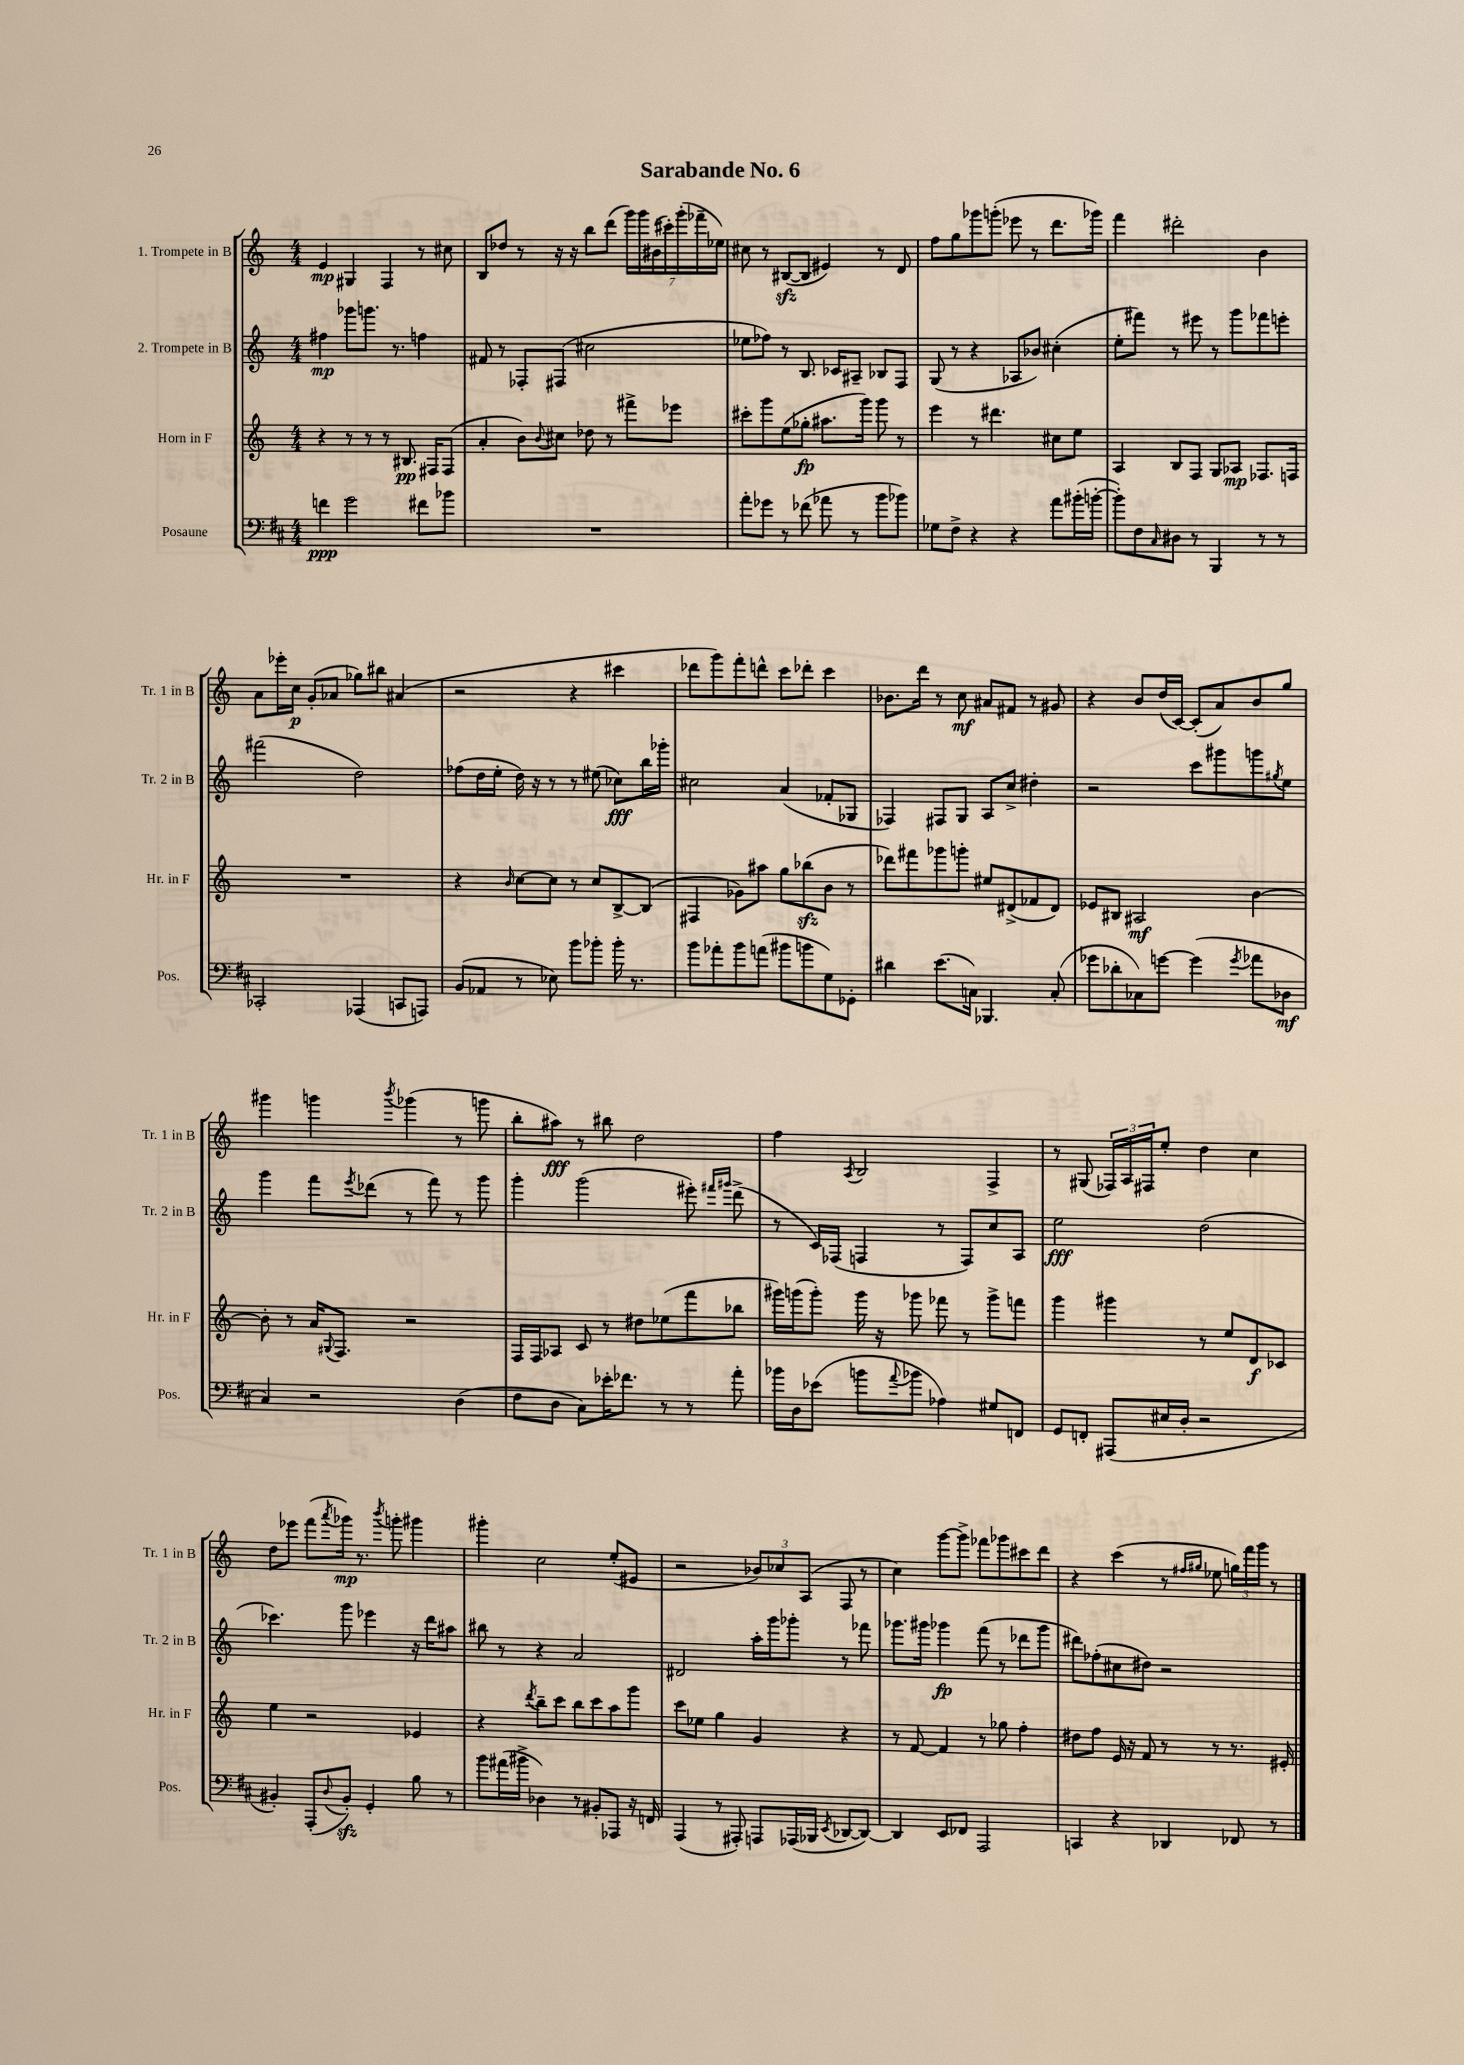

**kern	**dynam	**kern	**dynam	**kern	**dynam	**kern	**dynam
*part4	*part4	*part3	*part3	*part2	*part2	*part1	*part1
*staff4	*staff4	*staff3	*staff3	*staff2	*staff2	*staff1	*staff1
*I"Posaune	*	*I"Horn in F	*	*I"2. Trompete in B	*	*I"1. Trompete in B	*
*I'Pos.	*	*I'Hr. in F	*	*I'Tr. 2 in B	*	*I'Tr. 1 in B	*
*clefF4	*	*clefG2	*	*clefG2	*	*clefG2	*
*k[f#c#]	*	*k[]	*	*k[]	*	*k[]	*
*M4/4	*	*M4/4	*	*M4/4	*	*M4/4	*
=1	=1	=1	=1	=1	=1	=1	=1
4fn\	ppp	4r	.	4ff#X\	mp	4e/	mp
2g\	.	8r	.	8ggg-X\L	.	4G#X/	.
.	.	8r	.	8.gggn\J	.	.	.
.	.	8r	.	.	.	4F/	.
.	.	.	.	8.r	.	.	.
.	.	8.B#X/	pp	.	.	.	.
8f#X\L	.	.	.	4ffn\	.	8r	.
.	.	16F#X/KL	.	.	.	.	.
8b-X\J	.	(8F#/J	.	.	.	8cc#X\	.
=2	=2	=2	=2	=2	=2	=2	=2
1r	.	4a'/	.	8f#X/	.	8B/L	.
.	.	.	.	8r	.	8dd-X/J	.
.	.	8b\L)	.	8F-X'/L	.	8r	.
.	.	8qqb/	.	.	.	.	.
.	.	8cc#X\J	.	(8F#X/J	.	16r	.
.	.	.	.	.	.	16r	.
.	.	8dd-X\	.	2cc#X\	.	8bb\L	.
.	.	8r	.	.	.	(8ddd\J	.
.	.	8fff#X^\L	.	.	.	28ggg\LL)	.
.	.	.	.	.	.	28ggg\	.
.	.	.	.	.	.	(28b#X\	.
.	.	.	.	.	.	28ccc#X'\)	.
.	.	8eee-X\J	.	.	.	.	.
.	.	.	.	.	.	(28ggg'\	.
.	.	.	.	.	.	28fff-X~\	.
.	.	.	.	.	.	28ee-X\JJ)	.
=3	=3	=3	=3	=3	=3	=3	=3
8a'\L	.	8ccc#X'\L	.	8ee-X\L	.	8cc#X\	.
8g-X\J	.	8ggg\	.	8ff-X\J)	.	8r	.
8r	.	(8ee\	.	8r	.	([8B#Xzz/L	.
(8f-X\	.	8gg-X'\J	fp	8.B/	.	8B#/J]	.
8a-X\	.	8.aa#X\L	.	.	.	4e#X/)	.
.	.	.	.	16c-X/KL	.	.	.
8r	.	.	.	8A#X~/J	.	.	.
.	.	16ggg\Jk)	.	.	.	.	.
8b\L	.	8ggg\	.	8B-X/L	.	8r	.
8b-X\J)	.	8r	.	8F/J	.	8d/	.
=4	=4	=4	=4	=4	=4	=4	=4
8G-X\L	.	4eee\	.	(8G/	.	8ff\L	.
8F#^\J	.	.	.	8r	.	8gg\	.
4r	.	8r	.	4r	.	8ggg-X\	.
.	.	4.ddd#X\	.	.	.	(8gggn'\J	.
4r	.	.	.	8A-X/L	.	8eee-X\	.
.	.	.	.	8b-X/J)	.	8r	.
8a\L	.	8cc#X\L	.	(4cc#X'\	.	8.ddd\L	.
(16b#X'\L	.	8ee\J	.	.	.	.	.
[16bn'\JJ	.	.	.	.	.	16ggg-X\Jk)	.
=5	=5	=5	=5	=5	=5	=5	=5
8b'\L])	.	4A/	.	8ee'\L	.	4fff\	.
8F#\	.	.	.	8fff#X\J)	.	.	.
16qqC#/	.	.	.	.	.	.	.
8D#X\J	.	8B/L	.	8r	.	2ddd#X'\	.
8r	.	8F/J	.	8eee#X\	.	.	.
4BBB/	.	8G/L	.	8r	.	.	.
.	.	8A-X/J	mp	8ggg\L	.	.	.
8r	.	8.F-X/L	.	8fff-X\	.	4b\	.
8r	.	.	.	8eeen'\J	.	.	.
.	.	16Fn/Jk	.	.	.	.	.
!!LO:LB:g=z
=6	=6	=6	=6	=6	=6	=6	=6
2CC-X'/	.	1r	.	(2fff#X\	.	8a\L	.
.	.	.	.	.	.	16eee-X'\L	.
.	.	.	.	.	.	16cc\JJ	p
.	.	.	.	.	.	(8g'/L	.
.	.	.	.	.	.	8a-X/J	.
(4AAA-X/	.	.	.	2dd\)	.	8gg-X\L)	.
.	.	.	.	.	.	8bb#X\J	.
8CCn/L	.	.	.	.	.	(4a#X/	.
8AAAn/J)	.	.	.	.	.	.	.
=7	=7	=7	=7	=7	=7	=7	=7
(8BB/L	.	4r	.	(8ff-X\L	.	2r	.
8AA-X/J	.	.	.	16dd\L	.	.	.
.	.	.	.	16ee'\JJ	.	.	.
.	.	16qqb/	.	.	.	.	.
8r	.	[8cc\L	.	16dd\)	.	.	.
.	.	.	.	16r	.	.	.
8E-X\)	.	8cc\J]	.	8r	.	.	.
8b\L	.	8r	.	8r	.	4r	.
8b-X'\J	.	8cc/L	.	(8ee#X\	.	.	.
16b-'\	.	[8B^/	.	8cc-X\L)	fff	4ccc#X\	.
8.r	.	.	.	.	.	.	.
.	.	(8B/J]	.	16bb\L	.	.	.
.	.	.	.	16ggg-X'\JJ	.	.	.
=8	=8	=8	=8	=8	=8	=8	=8
8b\L	.	4F#X/	.	2cc#X\	.	8ddd-X\L	.
8a-X'\	.	.	.	.	.	8ggg\)	.
8b\	.	8g-X\L)	.	.	.	8fff'\	.
(8an\J	.	8aa#X\J	.	.	.	8dddn^^\J	.
8b#X\L	.	8gg\L	.	(4a/	.	8ccc\L	.
8bn\	.	(8bb-Xzz\	.	.	.	8ddd-X'\J	.
8G\)	.	8b\J	.	8f-X'/L	.	4ccc\	.
8GG-X'\J	.	8r	.	8G-X/J	.	.	.
=9	=9	=9	=9	=9	=9	=9	=9
4d#X\	.	8ddd-X\L)	.	4F-X/)	.	8.b-X\L	.
.	.	8fff#X\	.	.	.	.	.
.	.	.	.	.	.	16ddd\Jk	.
(8.e\L	.	8ggg-X\	.	8F#X/L	.	8r	.
.	.	8gggn'\J	.	8G/J	.	8cc\	mf
16Cn\Jk)	.	.	.	.	.	.	.
4.BBB-X/	.	8ee#X/L	.	8A/L	.	8a#X/L	.
.	.	(8d#X^/	.	8cc^/J	.	8f#X/J	.
.	.	8f-X/	.	4dd#X'\	.	8r	.
(8C'/	.	8d#/J)	.	.	.	8g#X/	.
=10	=10	=10	=10	=10	=10	=10	=10
8g-X\L	.	8e-X/L	.	2r	.	4r	.
8d-X'\	.	8B#X/J	.	.	.	.	.
8C-X\)	.	2A#X/	mf	.	.	8b/L	.
[8gn\J	.	.	.	.	.	(16dd/L	.
.	.	.	.	.	.	[16c/JJ)	.
(4g\]	.	.	.	8ccc\L	.	(8c'/L]	.
.	.	.	.	8ggg#X\	.	8a/)	.
8qg/	.	.	.	.	.	.	.
8a-X\L	.	[4b\	.	8gggn\	.	8b/	.
.	.	.	.	8qgg#X/	.	.	.
8D-X\J	mf	.	.	8ee\J	.	8gg/J	.
!!LO:LB:g=z
=11	=11	=11	=11	=11	=11	=11	=11
4C#/)	.	8b'\]	.	4ggg\	.	4ggg#X\	.
.	.	8r	.	.	.	.	.
2r	.	16a/KL	.	8fff\L	.	4gggn\	.
.	.	8qqG#X/	.	.	.	.	.
.	.	8.F/J	.	.	.	.	.
.	.	.	.	8qeee/	.	.	.
.	.	.	.	(8ddd-X\J	.	.	.
.	.	.	.	.	.	8qbbb/	.
.	.	2r	.	8r	.	(4ggg-X\	.
.	.	.	.	8fff\)	.	.	.
(4D\	.	.	.	8r	.	8r	.
.	.	.	.	8ggg\	.	8gggn\	.
=12	=12	=12	=12	=12	=12	=12	=12
8F#\L	.	16F/LL	.	4ggg'\	.	8bb'\L	.
.	.	16F/J	.	.	.	.	.
8D\J	.	8A-X/J	.	.	.	8aa#X\J)	fff
8C#\L)	.	8c/	.	(2ggg\	.	8r	.
16e-X'\K	.	8r	.	.	.	8bb#X\	.
8.f-X\J	.	.	.	.	.	.	.
.	.	8dd#X\L	.	.	.	2dd\	.
8r	.	(8ee-X\	.	.	.	.	.
8r	.	8fff\	.	8eee#X'\)	.	.	.
.	.	.	.	16qqfff#X/LL	.	.	.
.	.	.	.	16qqggg#X/JJ	.	.	.
8a'\	.	8bb-X\J	.	(8ddd^\	.	.	.
=13	=13	=13	=13	=13	=13	=13	=13
16b-X\LL	.	16ggg#X\LL)	.	8r	.	4ff\	.
16D\J	.	(16gggn\J	.	.	.	.	.
(8e-X\J	.	8ggg'\J)	.	16c/LL)	.	.	.
.	.	.	.	(16F-X/JJ	.	.	.
.	.	.	.	.	.	8qA/	.
8bn\L	.	16ggg\	.	4Fn/	.	2B/	.
.	.	16r	.	.	.	.	.
8qqa/	.	.	.	.	.	.	.
8b-X\J	.	8ggg-X\	.	.	.	.	.
4A-X\)	.	8fff-X\	.	8r	.	.	.
.	.	8r	.	8F/L)	.	.	.
8G#X/L	.	8ggg-^\L	.	8cc/	.	4F^/	.
8FFn/J	.	8fffn\J	.	8A/J	.	.	.
=14	=14	=14	=14	=14	=14	=14	=14
8GG/L	.	4ggg\	.	2ee\	fff	8r	.
8FFn'/J	.	.	.	.	.	(8G#X/	.
(8AAA#X/L	.	4ggg#X\	.	.	.	24F-X/LL)	.
.	.	.	.	.	.	24A/	.
.	.	.	.	.	.	24F#X/J	.
16E#X/L	.	.	.	.	.	8ee'/J	.
16D'/JJ	.	.	.	.	.	.	.
2r	.	8r	.	(2dd\	.	4dd\	.
.	.	8ee/L	.	.	.	.	.
.	.	8d/	f	.	.	4cc\	.
.	.	8c-X/J	.	.	.	.	.
!!LO:LB:g=z
=15	=15	=15	=15	=15	=15	=15	=15
4BB#X'/)	.	4ee\	.	4.ccc-X\)	.	8dd\L	.
.	.	.	.	.	.	8eee-X\J	.
(8AAA'/L	.	2r	.	.	.	(8fff\L	.
8qqD/	.	.	.	.	.	8qaaa/	.
8BB#zz'/J)	.	.	.	8ggg\	.	16ggg-X\Jk)	mp
.	.	.	.	.	.	8.r	.
4GG'/	.	.	.	4eee-X\	.	.	.
.	.	.	.	.	.	8qbbb/	.
.	.	.	.	.	.	8gggn'\	.
8B\	.	4e-X/	.	16r	.	4ggg#X\	.
.	.	.	.	16ddd\KL	.	.	.
8r	.	.	.	8aa#X\J	.	.	.
=16	=16	=16	=16	=16	=16	=16	=16
8b\L	.	4r	.	8bb#X\	.	4ggg#X'\	.
(16a#X\L	.	.	.	8r	.	.	.
16b#X^\JJ	.	.	.	.	.	.	.
.	.	8qddd/	.	.	.	.	.
4D-X\)	.	8bb~\L	.	4r	.	2cc\	.
.	.	8ccc\J	.	.	.	.	.
8r	.	8bb\L	.	2a/	.	.	.
8BB#X'/L	.	8ccc\	.	.	.	.	.
8AAA-X/J	.	8aa\	.	.	.	(8ee'/L	.
16r	.	8ggg\J	.	.	.	8e#X/J	.
16FFn/	.	.	.	.	.	.	.
=17	=17	=17	=17	=17	=17	=17	=17
(4AAA/	.	8ccc\L	.	2d#X/	.	2r	.
.	.	8ee-X\J	.	.	.	.	.
8r	.	4gg\	.	.	.	.	.
8AAA#X'/)	.	.	.	.	.	.	.
8AAAn/L	.	4g/	.	16aa'\LL	.	12b-X/L)	.
.	.	.	.	16ggg\J	.	.	.
.	.	.	.	.	.	12cc-X/	.
(16AAA-X/L	.	.	.	8ggg-X'\J	.	.	.
.	.	.	.	.	.	(12A/J	.
16BBB-X/JJ	.	.	.	.	.	.	.
8qEE/	.	.	.	.	.	.	.
[8DD-X/L	.	4r	.	8r	.	8F/	.
8DD-/J_)	.	.	.	8fff-X\	.	8r	.
=18	=18	=18	=18	=18	=18	=18	=18
4DD-/]	.	8r	.	8.ggg-X\L	.	4cc\)	.
.	.	[8f/	.	.	.	.	.
.	.	.	.	16ggg#X\Jk	.	.	.
8EE/L	.	4f/]	.	4ggg-X\	fp	[8ggg\L	.
8FF-X/J	.	.	.	.	.	8ggg^\J]	.
2AAA/	.	8r	.	(8fff\	.	8fff-X\L	.
.	.	8gg-X\	.	8r	.	8ggg-X\	.
.	.	4ff'\	.	8ddd-X\L	.	8ccc#X\	.
.	.	.	.	8ggg-\J	.	8ddd\J	.
=19	=19	=19	=19	=19	=19	=19	=19
4CCn/	.	8dd#X\L	.	8ddd#X\L)	.	4r	.
.	.	8ff\J	.	(8ff-X'\	.	.	.
4r	.	16e/	.	8cc#X\	.	(4ccc\	.
.	.	16r	.	.	.	.	.
.	.	8f/	.	8dd#X\J)	.	.	.
4DD-X/	.	8r	.	2r	.	8r	.
.	.	.	.	.	.	16qqff#X/LL	.
.	.	.	.	.	.	16qqgg#X/JJ	.
.	.	8r	.	.	.	8ee-X\	.
8FF-X/	.	8.r	.	.	.	24ggn\LL)	.
.	.	.	.	.	.	24fff\	.
.	.	.	.	.	.	24ggg\JJ	.
8r	.	.	.	.	.	8r	.
.	.	16e#X'/	.	.	.	.	.
==	==	==	==	==	==	==	==
*-	*-	*-	*-	*-	*-	*-	*-
